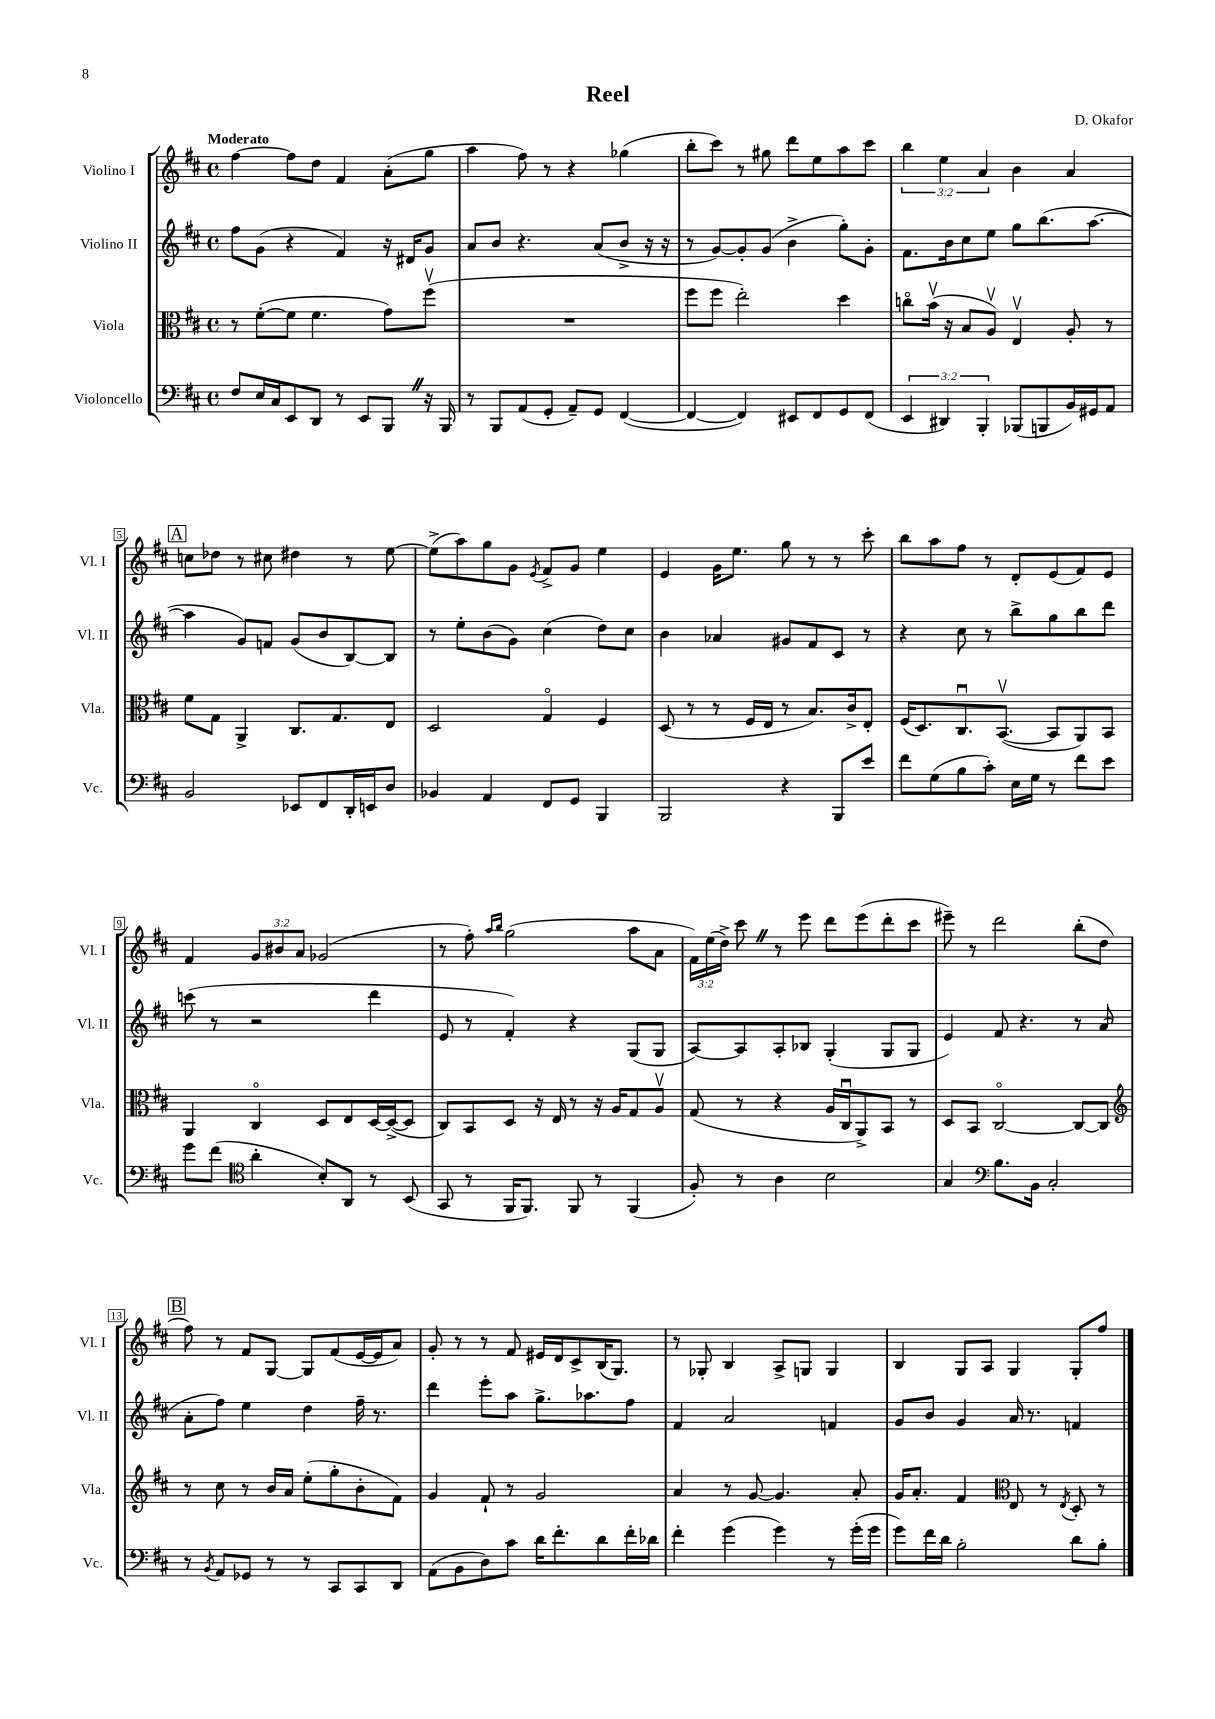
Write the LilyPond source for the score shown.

\header { title = "Reel" composer = "D. Okafor" }
<<
\new StaffGroup <<
\new Staff = "s0" \with { instrumentName = "Violino I" shortInstrumentName = "Vl. I" } {
    \clef treble \key d \major \defaultTimeSignature \time 4/4 \override Staff.TupletNumber.text = #tuplet-number::calc-fraction-text \tempo "Moderato"
    \autoBeamOff fis''4~ fis''8[ d''8] fis'4 a'8[-.( g''8] |
    a''4 fis''8) r8 r4 ges''4( |
    b''8[-. cis'''8]) r8 gis''8 d'''8[ e''8 a''8 cis'''8] |
    \tuplet 3/2 { b''4 e''4 a'4 } b'4 a'4 |
    \mark \markup { \box "A" } c''8[ des''8] r8 cis''8 dis''4 r8 e''8~ |
    e''8[->( a''8) g''8 g'8] \acciaccatura { e'8 } fis'8[-> g'8] e''4 |
    e'4 g'16[ e''8.] g''8 r8 r8 cis'''8-. |
    b''8[ a''8 fis''8] r8 d'8[-. e'8( fis'8) e'8] |
    fis'4 \tuplet 3/2 { g'8[ bis'8 a'8] } ges'2( |
    r8 fis''8-.) \grace { a''16[ b''16] } g''2( a''8[ a'8] |
    \tuplet 3/2 { fis'16[) e''16( d''16]->) } cis'''8 \once \override BreathingSign.text = \markup { \musicglyph "scripts.caesura.straight" } \breathe r8 e'''8 d'''8[ e'''8( d'''8-. cis'''8] |
    eis'''8--) r8 d'''2 b''8[-.( d''8] |
    \mark \markup { \box "B" } fis''8) r8 fis'8[ g8]~ g8[ fis'8( e'16~ e'16 a'8]) |
    g'8-. r8 r8 fis'8 eis'16[ d'16 cis'8-> b16( g8.]) |
    r8 ges8-. b4 a8[-> g8] g4 |
    b4 g8[ a8] g4 g8[-. fis''8] \bar "|." |
}
\new Staff = "s1" \with { instrumentName = "Violino II" shortInstrumentName = "Vl. II" } {
    \clef treble \key d \major \defaultTimeSignature \time 4/4
    \autoBeamOff fis''8[ g'8]( r4 fis'4) r16 dis'16[ g'8] |
    a'8[ b'8] r4. a'8[( b'8]-> r16 r16 |
    r8 g'8[~) g'8-. g'8]( b'4-> g''8[-.) g'8]-. |
    fis'8.[ b'16 cis''8 e''8] g''8[ b''8.( a''8.]~ |
    \mark \markup { \box "A" } a''4 g'8[) f'8] g'8[( b'8 b8~) b8] |
    r8 e''8[-. b'8( g'8]) cis''4( d''8[) cis''8] |
    b'4 aes'4 gis'8[ fis'8 cis'8] r8 |
    r4 cis''8 r8 b''8[-> g''8 b''8 d'''8] |
    c'''8( r8 r2 d'''4 |
    e'8 r8 fis'4-.) r4 g8[( g8] |
    a8[~) a8 a8-. bes8] g4-.( g8[ g8] |
    e'4) fis'8 r4. r8 a'8( |
    \mark \markup { \box "B" } a'8[-. fis''8]) e''4 d''4 fis''16-- r8. |
    d'''4 e'''8[-. a''8] g''8.[-> aes''8. fis''8] |
    fis'4 a'2 f'4 |
    g'8[ b'8] g'4 a'16 r8. f'4 \bar "|." |
}
\new Staff = "s2" \with { instrumentName = "Viola" shortInstrumentName = "Vla." } {
    \clef alto \key d \major \defaultTimeSignature \time 4/4
    \autoBeamOff r8 fis'8[~-.( fis'8] fis'4. g'8[) fis''8]\upbow( |
    R1 |
    fis''8[ fis''8] e''2-.) d''4 |
    c''8[\flageolet b'16]\upbow( r16 b8[ a8]\upbow) e4\upbow a8-. r8 |
    \mark \markup { \box "A" } fis'8[ g8] a,4-> cis8.[ g8. e8] |
    d2 g4\flageolet fis4 |
    d8( r8 r8 fis16[ e16] r8 b8.[) cis'16-> e8]-. |
    fis16[( d8.) cis8.\downbow b,8.]~\upbow( b,8[ a,8) b,8] |
    a,4 cis4\flageolet d8[ e8 d16~ d16~->( d8] |
    cis8[) b,8 d8] r16 e16 r8 r16 a16[ g8 a8]\upbow |
    g8( r8 r4 a16[ cis16\downbow a,8->) b,8] r8 |
    d8[ b,8] cis2~\flageolet cis8[~ cis8] |
    \mark \markup { \box "B" } \clef treble r8 cis''8 r8 b'16[ a'16] e''8[-.( g''8-. b'8-. fis'8]) |
    g'4 fis'8-! r8 g'2 |
    a'4 r8 g'8~ g'4. a'8-. |
    g'16[ a'8.]-. fis'4 \clef alto e8 r8 \acciaccatura { e8 } d8-. r8 \bar "|." |
}
\new Staff = "s3" \with { instrumentName = "Violoncello" shortInstrumentName = "Vc." } {
    \clef bass \key d \major \defaultTimeSignature \time 4/4 \override Staff.TupletNumber.text = #tuplet-number::calc-fraction-text
    \autoBeamOff fis8[ e16 cis16 e,8 d,8] r8 e,8[ b,,8] \once \override BreathingSign.text = \markup { \musicglyph "scripts.caesura.straight" } \breathe r16 b,,16 |
    r8 b,,8[ a,8( g,8]-. a,8[--) g,8] fis,4~( |
    fis,4~ fis,4) eis,8[ fis,8 g,8 fis,8]( |
    \tuplet 3/2 { e,4 dis,4) b,,4-. } bes,,8[( b,,8 b,16) gis,16 a,8] |
    \mark \markup { \box "A" } b,2 ees,8[ fis,8 d,16-. e,16 d8] |
    bes,4 a,4 fis,8[ g,8] b,,4 |
    b,,2 r4 b,,8[ e'8] |
    fis'8[ g8( b8 cis'8]-.) e16[ g16] r8 fis'8[ e'8] |
    g'8[ fis'8]( \clef tenor a'4-. b8[-.) a,8] r8 b,8( |
    g,8 r8 fis,16[ fis,8.]) fis,8 r8 fis,4( |
    fis8-.) r8 a4 b2 |
    g4 \clef bass b8.[ b,16] cis2-. |
    \mark \markup { \box "B" } r8 \acciaccatura { b,8 } a,8[ ges,8] r8 r8 cis,8[ cis,8 d,8] |
    a,8[( b,8 d8) cis'8] d'16[ fis'8.-. d'8 fis'16-. des'16] |
    fis'4-. g'4( g'4) r8 g'16[-.( g'16] |
    g'8[) fis'16 d'16] b2-. d'8[ b8]-. \bar "|." |
}
>>
>>
\layout { \context { \Score \override BarNumber.stencil = #(make-stencil-boxer 0.1 0.3 ly:text-interface::print) } }
